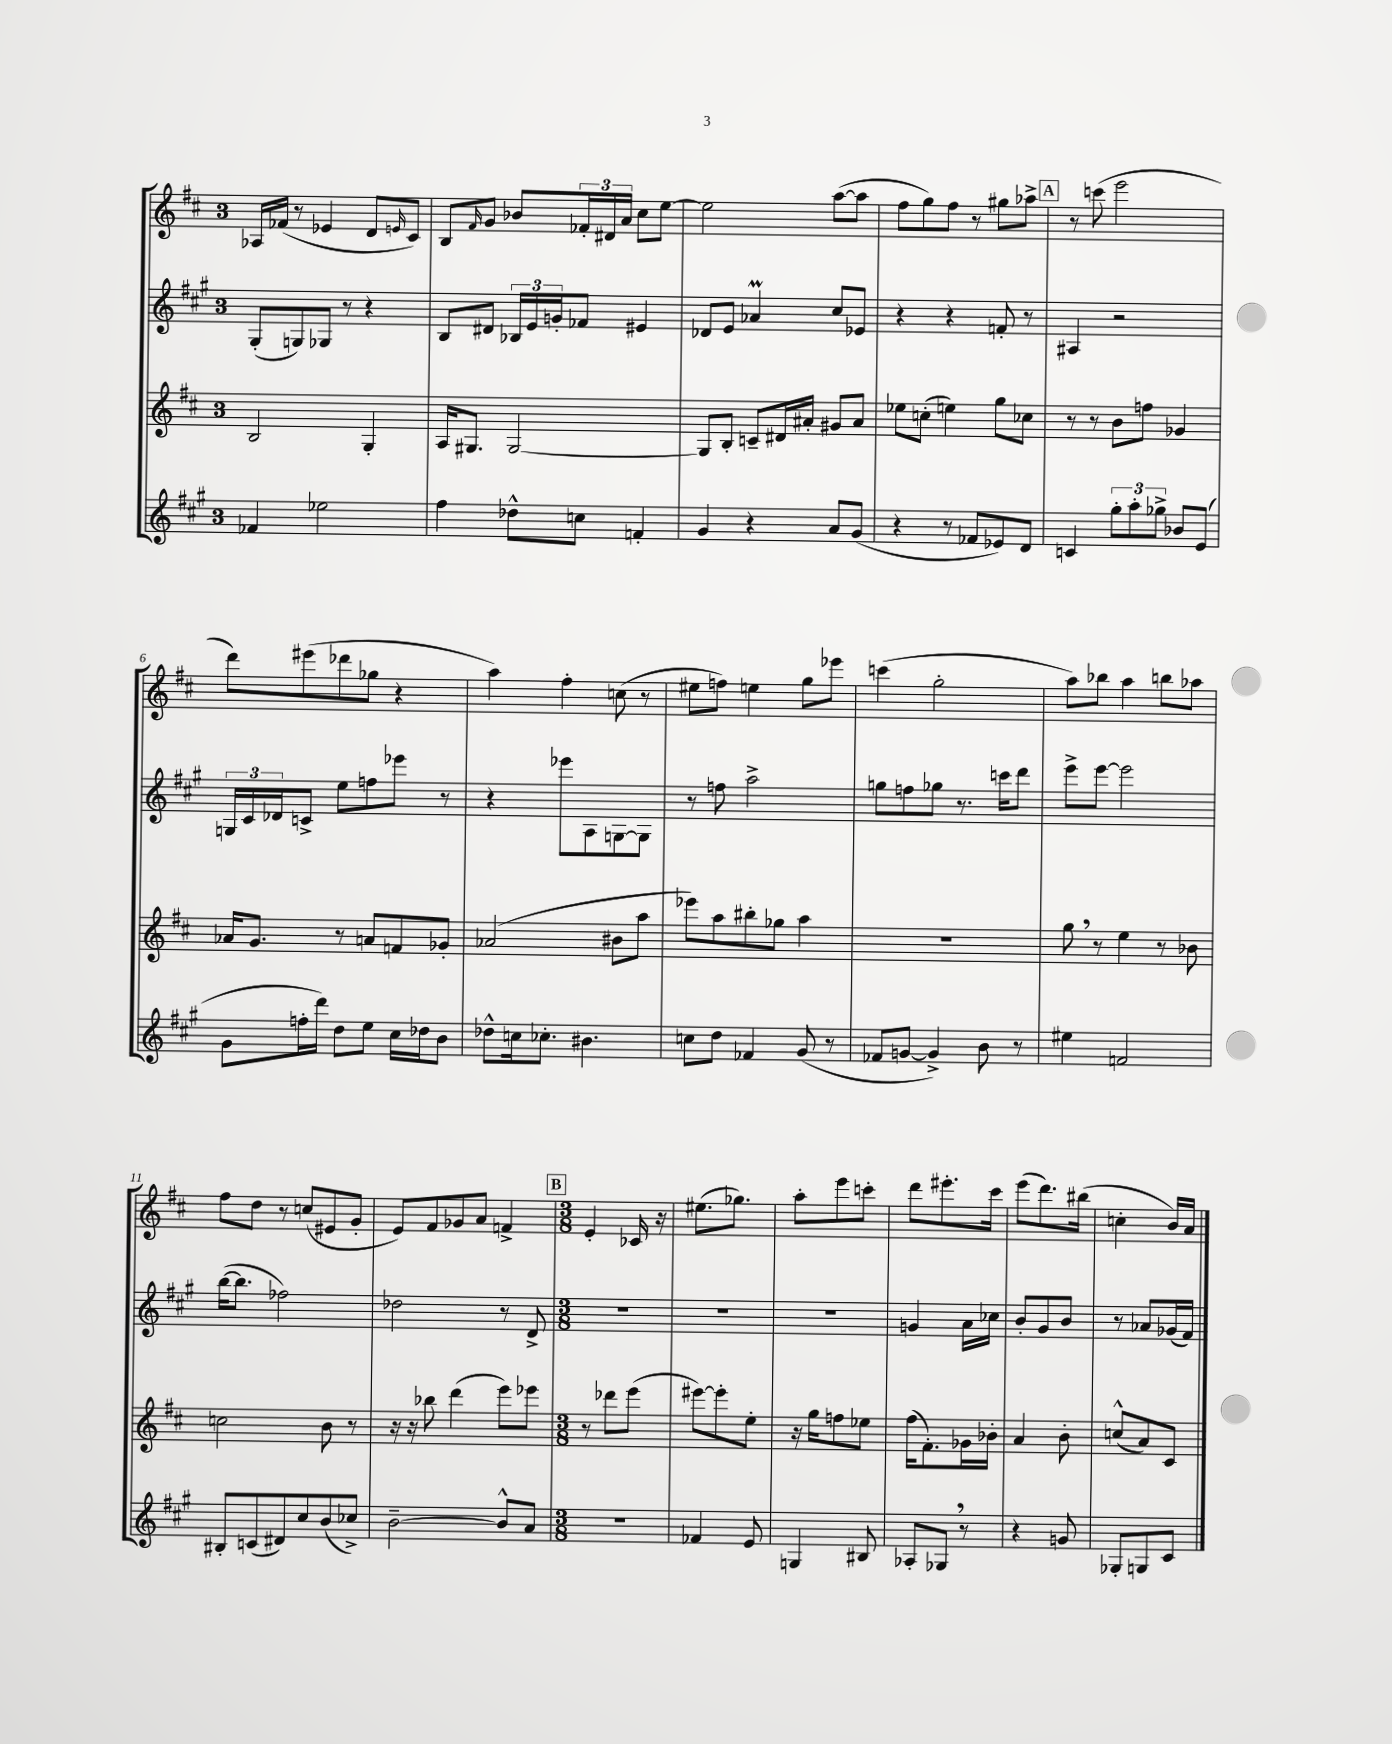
<<
\new StaffGroup <<
\new Staff = "s0" {
    \clef treble \key d \major \once \override Staff.TimeSignature.style = #'single-digit \time 3/4
    aes16 fes'16( r8 ees'4 d'8 \grace { e'16 } cis'8) |
    b8 \grace { fis'16 } g'8 bes'8 \tuplet 3/2 { fes'16-. dis'16 a'16 } cis''8 e''8~ |
    e''2 a''8~( a''8 |
    fis''8 g''8) fis''8 r8 gis''8 aes''8-> |
    \mark \markup { \box "A" } r8 c'''8( e'''2 |
    d'''8) eis'''8( des'''8 ges''8 r4 |
    a''4) fis''4-. c''8( r8 |
    eis''8 f''8) e''4 g''8 ees'''8 |
    c'''4( g''2-. |
    a''8) bes''8 a''4 b''8 aes''8 |
    fis''8 d''8 r8 c''8( eis'8 g'8-. |
    e'8) fis'8 ges'8 a'8 f'4-> |
    \mark \markup { \box "B" } \numericTimeSignature \time 3/8 e'4-. ces'16 r16 |
    eis''8.( ges''8.) |
    a''8-. e'''8 c'''8-. |
    d'''8 eis'''8.-. cis'''16 |
    e'''8( d'''8.) bis''16( |
    c''4-. b'16) a'16 \bar "|." |
}
\new Staff = "s1" {
    \clef treble \key a \major \once \override Staff.TimeSignature.style = #'single-digit \time 3/4
    gis8-.( g8) ges8 r8 r4 |
    b8 dis'8 \tuplet 3/2 { bes16 e'16 g'16-. } fes'8 eis'4 |
    des'8 e'8 aes'4\prall cis''8 ees'8 |
    r4 r4 f'8-. r8 |
    \mark \markup { \box "A" } ais4 r2 |
    \tuplet 3/2 { g16 cis'16 des'16 } c'8-> e''8 f''8 ees'''8 r8 |
    r4 ees'''8 a8 g8~ g8 |
    r8 f''8 a''2-> |
    g''8 f''8 ges''8 r8. c'''16 d'''8 |
    e'''8-> e'''8~ e'''2 |
    b''16~( b''8. fes''2) |
    des''2 r8 d'8-> |
    \mark \markup { \box "B" } \numericTimeSignature \time 3/8 R4. |
    R4. |
    R4. |
    g'4 a'16 ces''16 |
    b'8-. gis'8 b'8 |
    r8 aes'8 ges'16( fis'16) \bar "|." |
}
\new Staff = "s2" {
    \clef treble \key d \major \once \override Staff.TimeSignature.style = #'single-digit \time 3/4
    b2 g4-. |
    a16 gis8. gis2~ |
    gis8 b8-. c'8-- dis'16 ais'16-. gis'8 ais'8 |
    ees''8 c''8-.( e''4) g''8 ces''8 |
    \mark \markup { \box "A" } r8 r8 b'8 f''8 ges'4 |
    aes'16 g'8. r8 a'8 f'8 ges'8-. |
    aes'2( bis'8 a''8 |
    ees'''8) a''8 bis''8-. ges''8 a''4 |
    R2. |
    g''8 \breathe r8 e''4 r8 bes'8 |
    c''2 b'8 r8 |
    r16 r16 bes''8 d'''4( e'''8) ees'''8 |
    \mark \markup { \box "B" } \numericTimeSignature \time 3/8 r8 des'''8 e'''8( |
    eis'''8~) eis'''8-. e''8-. |
    r16 g''16 f''8 ees''8 |
    fis''16( fis'8.-.) ges'16 bes'16-. |
    a'4 b'8-. |
    c''8-^( a'8) cis'8 \bar "|." |
}
\new Staff = "s3" {
    \clef treble \key a \major \once \override Staff.TimeSignature.style = #'single-digit \time 3/4
    fes'4 ees''2 |
    fis''4 des''8-^ c''8 f'4-. |
    gis'4 r4 a'8 gis'8( |
    r4 r8 fes'8 ees'8) d'8 |
    \mark \markup { \box "A" } c'4 \tuplet 3/2 { gis''8-. a''8-. ges''8-> } bes'8 e'8( |
    gis'8 f''16-. d'''16) d''8 e''8 cis''16 des''16 b'8 |
    des''8-^ c''16 ces''8.-. bis'4. |
    c''8 d''8 fes'4 gis'8( r8 |
    fes'8 g'8~ g'4->) b'8 r8 |
    eis''4 f'2 |
    bis8-. c'8( dis'8) cis''8 b'8( ces''8->) |
    b'2~-- b'8-^ a'8 |
    \mark \markup { \box "B" } \numericTimeSignature \time 3/8 R4. |
    fes'4 e'8 |
    g4 bis8 |
    aes8-. ges8 \breathe r8 |
    r4 g'8 |
    ges8-. g8 cis'8 \bar "|." |
}
>>
>>
